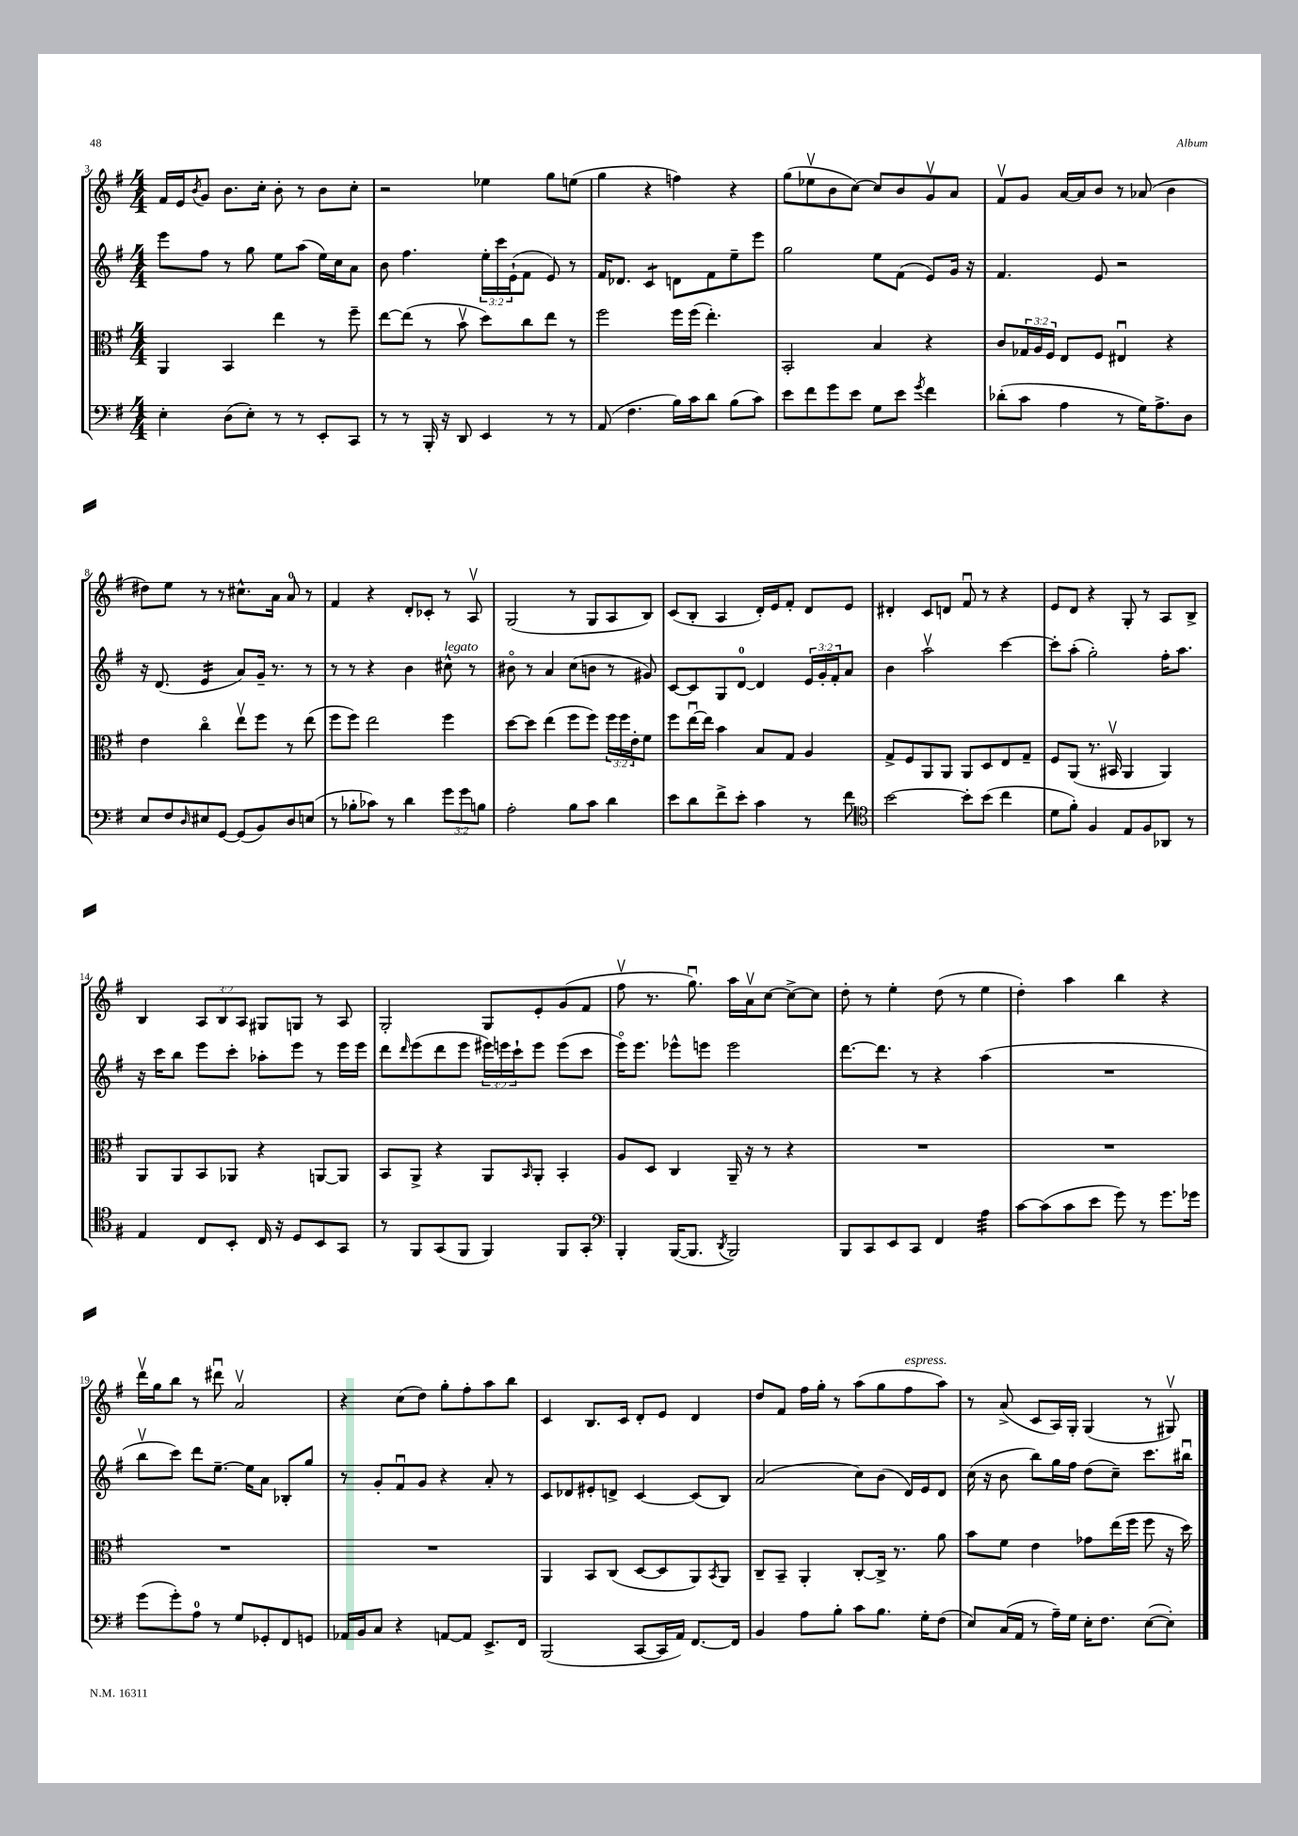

**kern	**kern	**kern	**kern
*staff4	*staff3	*staff2	*staff1
*clefF4	*clefC3	*clefG2	*clefG2
*k[f#]	*k[f#]	*k[f#]	*k[f#]
*M4/4	*M4/4	*M4/4	*M4/4
4E'\	4AA/	8eee\L	16f#/LL
.	.	.	16e/J
.	.	.	8qb/
.	.	8ff#\J	8g/J
(8D\L	4BB/	8r	8.b\L
8E'\J)	.	8gg\	.
.	.	.	16cc'\Jk
8r	4ee\	8ee\L	8b'\
8r	.	(8aa\J	8r
8EE'/L	8r	16ee\LL)	8b\L
.	.	16cc\J	.
8CC/J	8ff#~\	8a\J	8cc'\J
=	=	=	=
8r	[8ee\L	8b\	2r
8r	(8ee\]J	4.ff#\	.
16BBB'/	8r	.	.
16r	.	.	.
8DD/	8bv\	.	.
4EE/	8dd\L)	24ee'\LL	4ee-\
.	.	24ccc\	.
.	.	(24e`\J	.
.	8cc\	8f#\J	.
8r	8ee\J	8e/)	8gg\L
8r	8r	8r	(8ee\J
=	=	=	=
(8AA/	2ff#\	16f#/LK	4gg\
.	.	8.d-/J	.
4.F#\	.	.	.
.	.	4c/	4r
16B\LL)	16ff#\LL	8d\L	4ff\)
16c\J	(16ff#\JJ	.	.
8d\J	4.ee'\)	8f#\	.
(8B\L	.	8ee~\	4r
8c\J)	.	8eee\J	.
=	=	=	=
8e\L	2BB'/	2gg\	(8gg\L
8f#\	.	.	8ee-v\
8g\	.	.	8b\
8e\J	.	.	[8cc\J)
8G\L	4B/	8ee\L	8cc/]L
8e\J	.	(8f#\J	8b/
8qg/	.	.	.
4f#\	4r	8e/L)	8gv/
.	.	16g/Jk	8a/J
.	.	16r	.
=	=	=	=
(8d-'\L	8c/L	4.f#/	8f#v/L
8c\J	24G-/L	.	8g/J
.	24A/	.	.
.	24F#/JJ	.	.
4A\	8E/L	.	[16a/LL
.	.	.	16a/]J
.	8F#/J	8e/	8b/J
8r	4E#u/	2r	8r
16G\LK)	.	.	(8a-/
8.A^\	.	.	.
.	4r	.	4b\
8D\J	.	.	.
=	=	=	=
8E/L	4e\	16r	8dd#\L)
.	.	(8.d/	.
8F#/	.	.	8ee\J
16qqD/	.	.	.
8E#/	4cco\	4e/	8r
[8GG/J	.	.	8r
(8GG/]L	8eev\L	8a/L)	8.cc#^^\L
8BB/)	8ff#\J	16g~/Jk	.
.	.	8.r	16a\Jk
8D/	8r	.	8a/
(8E/J	(8ee\	8r	8r
=	=	=	=
8r	8ff#\L	8r	4f#/
8B-'\L	8ff#\J)	8r	.
8c-\J)	2ee\	4r	4r
8r	.	.	.
4d\	.	4b\	8d'/L
.	.	.	8c-'/J
12g\L	4ff#\	8cc#^^\	8r
12g\	.	.	.
.	.	8r	8Av/
12B\J	.	.	.
=	=	=	=
2A'\	[8dd\L	8b#o\	(2G/
.	8dd\]J	8r	.
.	(4ee\	4a/	.
8B\L	8ff#\L	(8cc\L	8r
8c\J	8ff#\J)	8b\J	8G/L
4d\	24ff#\LL	8r	8A/
.	24ff#\	.	.
.	24e'\J	.	.
.	8f#\J	8g#/)	8B/J)
=	=	=	=
8e\L	8ff#\L	[8c/L	(8c/L
8d\	[16eeu\L	8c/]	8B'/J
.	16ee\]JJ	.	.
8f#^\	4b\	8G/	4A/
8e'\J	.	[8d/J	.
4c\	8B/L	4d/]	16d'/LL)
.	.	.	16e/J
.	8G/J	.	8f#'/J
8r	4A/	24e/LL	8d/L
.	.	24g'/	.
.	.	24f#'/J	.
8f#\	.	8a/J	8e/J
=	=	=	=
*clefC4	*	*	*
[2b\	8G^/L	4b\	4d#'/
.	8F#/	.	.
.	8AA/	2aav\	8c/L
.	8AA/J	.	8d/J
8b'\]L	8AA/L	.	8f#u/
(8b\J	8D/	.	8r
4cc\	8E/	[4ccc\	4r
.	8G~/J	.	.
=	=	=	=
8d\L	8F#/L	8ccc'\]L	8e/L
8f#'\J)	(8AA/J	(8aa'\J	8d/J
4F#/	8.r	2gg'\)	4r
.	16BB#v/	.	.
8E/L	4AA/	.	8G'/
8F#/	.	.	8r
8AA-/J	4AA/)	16ff#'\LK	8A/L
.	.	8.aa\J	.
8r	.	.	8B^/J
=	=	=	=
4E/	8AA/L	16r	4B/
.	.	16ccc\LK	.
.	8AA/	8bb\J	.
8C/L	8BB/	8eee\L	12A/L
.	.	.	12B/
8BB'/J	8AA-/J	8ccc'\J	.
.	.	.	12A/J
16C/	4r	8aa-'\L	8G#/L
16r	.	.	.
8D/L	.	8eee\J	8G/J
8BB/	[8AA/L	8r	8r
8GG/J	8AA/]J	16eee\LL	8A/
.	.	16eee\JJ	.
=	=	=	=
8r	8BB/L	8ddd\L	2G'/
.	.	16qqddd/	.
8FF#/L	8AA^/J	(8eee\	.
(8GG/	4r	8ddd\	.
8FF#/J	.	8eee\J	.
4FF#/)	8AA/L	24eee#\LL)	8G/L
.	.	24eee\	.
.	.	24ccc`\J	.
.	16qqBB/	.	.
.	8AA'/J	8eee\J	8e'/
8FF#/L	4BB'/	(8eee\L	(8g/
8GG'/J	.	8ccc\J	8f#/J
=	=	=	=
*clefF4	*	*	*
4BBB'/	8A/L	16eeeo\LK)	8ff#v\
.	.	8.eee\J	.
.	8D/J	.	8.r
([16BBB/LK	4C/	8eee-^^\L	.
8.BBB/]J	.	.	8.ggu\)
.	.	8eee\J	.
8qDD/	.	.	.
2BBB/)	16AA~/	2eee\	16aa\LL
.	16r	.	16av\J
.	8r	.	[8cc\J
.	4r	.	8cc^\_L
.	.	.	8cc\]J
=	=	=	=
8BBB/L	1r	[8.ddd\L	8dd'\
8CC/	.	.	8r
.	.	8.ddd\]J	.
8EE/	.	.	4ee'\
8CC/J	.	8r	.
4FF#/	.	4r	(8dd\
.	.	.	8r
4A\	.	(4aa\	4ee\
=	=	=	=
[8c\L	1r	1r	4dd'\)
(8c\]	.	.	.
8c\	.	.	4aa\
8e\J	.	.	.
8g\)	.	.	4bb\
8r	.	.	.
8.g\L	.	.	4r
16g-\Jk	.	.	.
=	=	=	=
(8g\L	1r	8bbv\L	16dddv\LL
.	.	.	16gg\J
8g'\)	.	8ccc\J)	8bb\J
8A\J	.	8ddd\L	8r
8r	.	[8.ee~\J	8ddd#u\
8G/L	.	.	2av/
.	.	16ee\]LK	.
8GG-'/	.	8a\J	.
8FF#/	.	8B-'/L	.
8GG/J	.	8gg/J	.
=	=	=	=
16AA-/LL	1r	8r	4r
16BB/J	.	.	.
8C/J	.	8g'/L	.
4r	.	8f#u/	(8cc\L
.	.	8g/J	8dd\J)
[8AA/L	.	4r	8gg'\L
8AA/]J	.	.	8ff#'\
8.EE^/L	.	8a'/	8aa\
.	.	8r	8bb\J
16FF#/Jk	.	.	.
=	=	=	=
(2BBB/	4AA/	8c/L	4c/
.	.	8d-/	.
.	8BB/L	8e#'/	8.B/L
.	(8C/J	8d^/J	.
.	.	.	16c/Jk
[8CC/L	[8D/L	[4c/	8d'/L
16CC/]L	8D/]	.	8e/J
16AA/JJ)	.	.	.
[8.FF#/L	8AA/)	(8c/]L	4d/
.	8qBB/	.	.
.	8AA/J	8B/J)	.
16FF#/]Jk	.	.	.
=	=	=	=
4BB/	8C~/L	(2a/	8dd/L
.	8BB~/J	.	8f#/J
8A\L	4AA'/	.	16ff#\LL
.	.	.	16gg'\JJ
8B'\J	.	.	8r
8c\L	[8C'/L	8cc\L)	(8aa\L
8.B\J	16C^/]Jk	(8b\J	8gg\
.	8.r	.	.
.	.	16d/LL)	8ff#\
16G'\LK	.	16e/J	.
(8F#\J	8a\	8d/J	8aa\J)
=	=	=	=
8E/L)	8b\L	(16cc\	8r
.	.	16r	.
(16C/L	8f#\J	8b\	(8a^/
16AA/JJ	.	.	.
8r	4e\	8bb\L)	8c/L
16A~\LL)	.	16gg\L	16A/L)
16G\JJ	.	16ff#\JJ	16G'/JJ
16E'\LK	8g-\L	(8dd\L	(4G/
8.F#\J	.	.	.
.	(16ee\L	8cc~\J)	.
.	16ff#\JJ	.	.
([8E\L	8ff#\	8.ccc\L	8r
8E'\]J)	16r	.	8G#v/)
.	16dd\)	16bb#u\Jk	.
==	==	==	==
*-	*-	*-	*-
